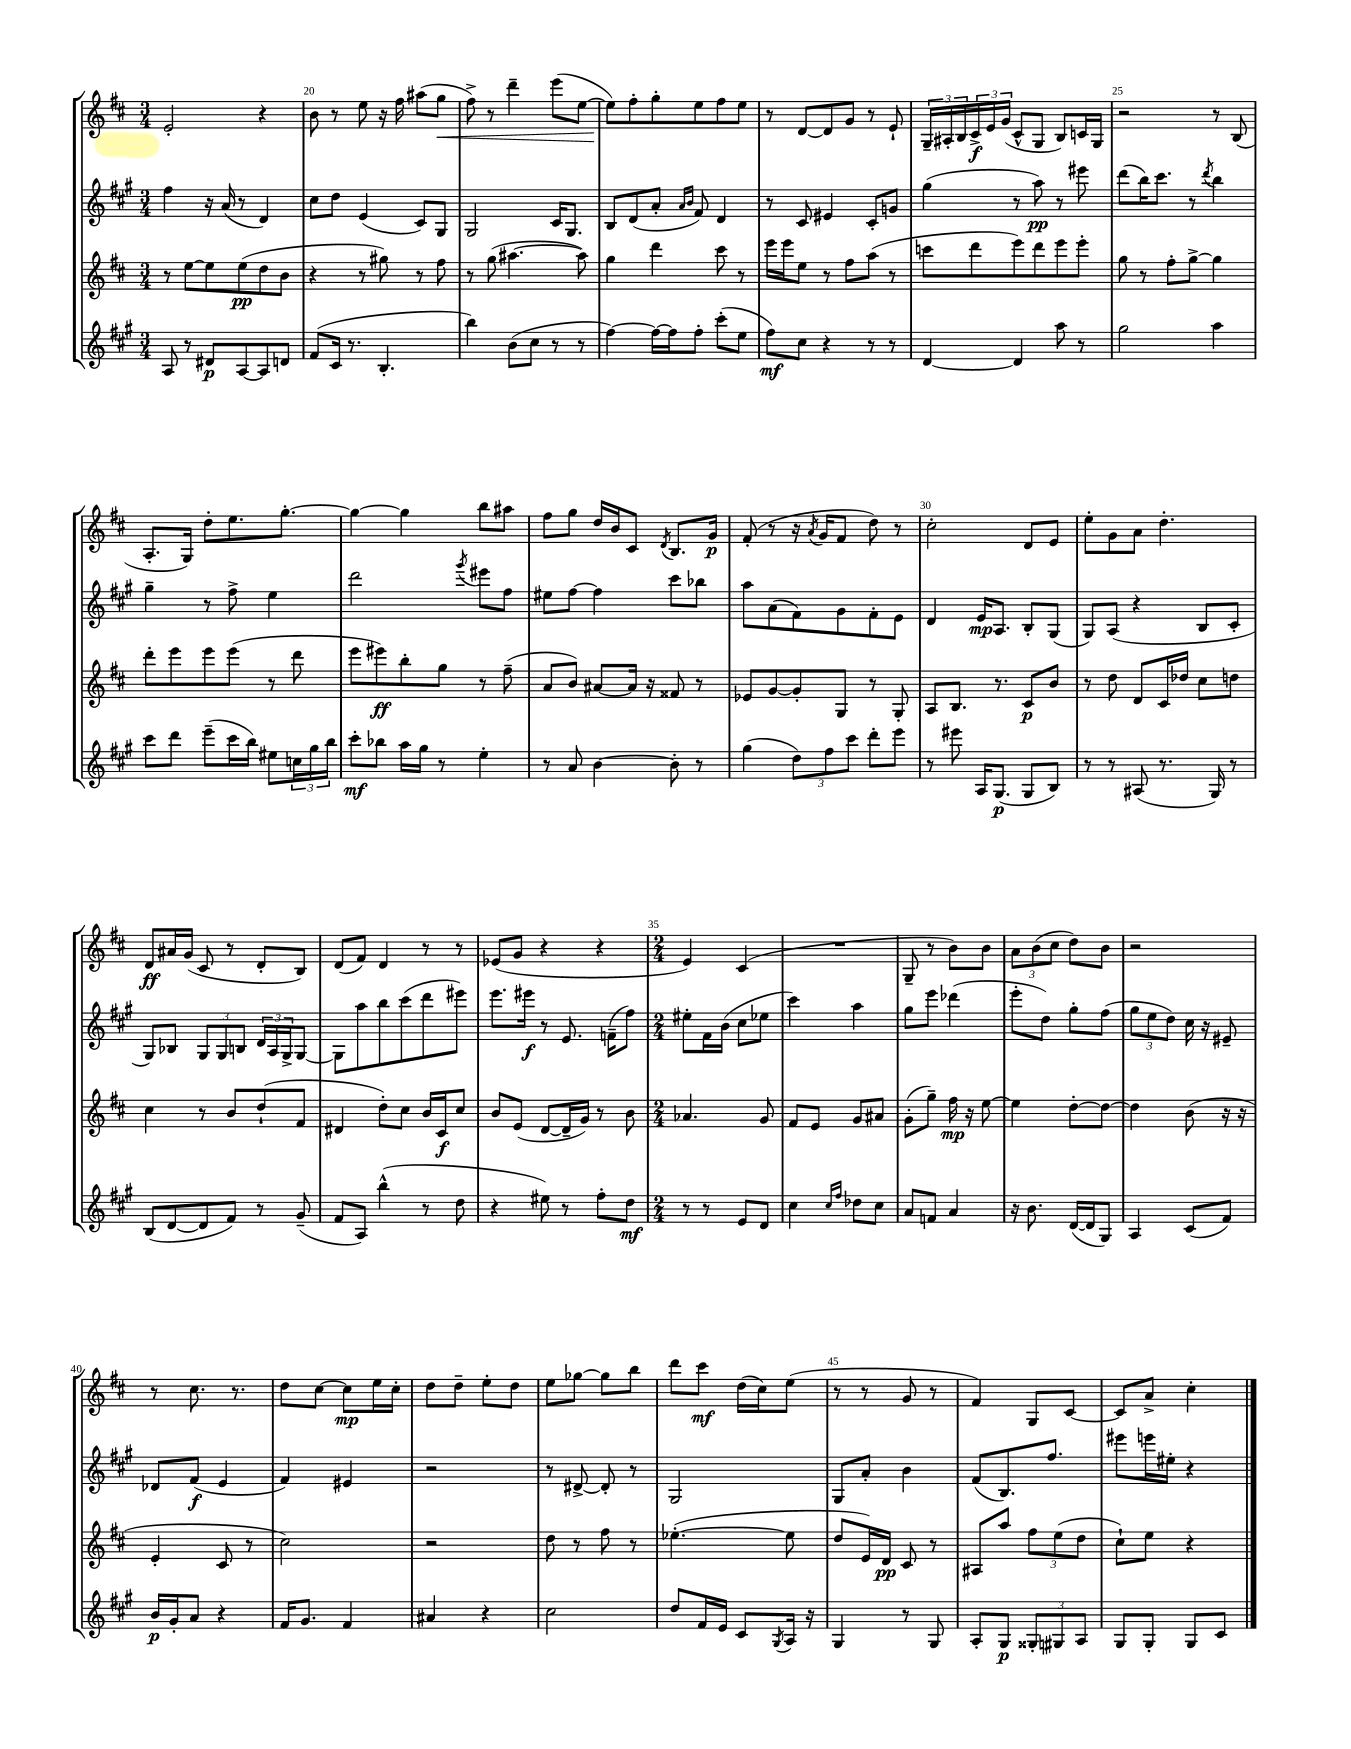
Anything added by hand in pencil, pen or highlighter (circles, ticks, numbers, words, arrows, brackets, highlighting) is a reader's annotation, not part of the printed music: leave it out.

**kern	**kern	**kern	**kern
*staff4	*staff3	*staff2	*staff1
*clefG2	*clefG2	*clefG2	*clefG2
*k[f#c#g#]	*k[f#c#]	*k[f#c#g#]	*k[f#c#]
*M3/4	*M3/4	*M3/4	*M3/4
8A	8r	4ff#	2e'
8r	[8ee	.	.
8d#	8ee]	16r	.
.	.	(16a	.
[8A	(8ee	8r	.
8A]	8dd	4d)	4r
8d	8b	.	.
=	=	=	=
(8f#	4r	8cc#	8b
16c#	.	8dd	8r
8.r	.	.	.
.	8r	(4e	8ee
4.B'	8gg#)	.	16r
.	.	.	16ff#
.	8r	8c#)	(8aa#
.	8ff#	8G#	8gg
=	=	=	=
4bb)	8r	2G#	8ff#^)
.	(8gg	.	8r
(8b	[4.aa#	.	4ddd~
8cc#	.	.	.
8r	.	16c#	(8eee
.	.	8.G#	.
8r	8aa#])	.	[8ee
=	=	=	=
[4ff#)	4gg	8B	8ee])
.	.	(8d	8ff#'
16ff#_	4ddd	8a'	8gg'
16ff#]	.	.	.
.	.	16qqa	.
.	.	16qqb	.
8ff#'	.	8f#)	8ee
(8ccc#'	8ccc#	4d	8ff#
8ee	8r	.	8ee
=	=	=	=
8ff#)	16eee	8r	8r
.	16eee	.	.
8cc#	8ee	8c#	[8d
4r	8r	4e#	8d]
.	8ff#	.	8g
8r	(8aa	8c#'	8r
8r	8r	8g	8e`
=	=	=	=
[4d	8ccc	(4gg#	24G~
.	.	.	24A#'
.	.	.	24B
.	8ddd	.	24c#^
.	.	.	24e
.	.	.	(24g
4d]	8eee)	8r	8c#^^
.	8ddd	8aa)	8G
8aa	8eee	8r	8B)
8r	8eee'	8eee#	16c
.	.	.	16G
=	=	=	=
2gg#	8gg	(8ddd	2r
.	8r	16bb)	.
.	.	8.ccc#	.
.	8ff#'	.	.
.	[8gg^	8r	.
.	.	8qddd	.
4aa	4gg]	4bb	8r
.	.	.	(8B
=	=	=	=
8ccc#	8ddd'	4gg#~	8.A'
8ddd	8eee	.	.
.	.	.	16G)
(8eee~	8eee	8r	8dd'
16ccc#	(8eee	8ff#^	8.ee
16bb)	.	.	.
8ee#	8r	4ee	.
.	.	.	[8.gg'
24cc	8ddd	.	.
24gg#	.	.	.
24bb	.	.	.
=	=	=	=
8ccc#'	8eee	2ddd	4gg_
8bb-	8eee#)	.	.
16aa	8bb'	.	4gg]
16gg#	.	.	.
8r	8gg	.	.
.	.	8qggg#	.
4ee'	8r	8eee#	8bb
.	(8ff#~	8ff#	8aa#
=	=	=	=
8r	8a	8ee#	8ff#
8a	8b)	[8ff#	8gg
[4b	[8a#	4ff#]	16dd
.	.	.	16b
.	16a#]	.	8c#
.	16r	.	.
.	.	.	8qd
8b']	8f##	8ccc#	8.B
8r	8r	8bb-	.
.	.	.	16g
=	=	=	=
(4gg#	8e-	8aa	(8f#'
.	[8g	(8a	8r
12dd)	8g']	8f#)	16r
.	.	.	8qa
.	.	.	16g
12ff#	.	.	.
.	8G	8g#	8f#
12ccc#	.	.	.
8ddd'	8r	8f#'	8dd)
8eee	8G'	8e	8r
=	=	=	=
8r	8A	4d	2cc#'
8eee#	8.B	.	.
16A	.	16e	.
(8.G#	8.r	8.A	.
8G#	8c#	8B'	8d
8B)	8b	(8G#	8e
=	=	=	=
8r	8r	8G#)	8ee'
8r	8dd	(8A	8g
(8A#	8d	4r	8a
8.r	16c#	.	4.dd'
.	16dd-	.	.
.	8cc#	8B	.
16G#)	.	.	.
8r	8dd	8c#'	.
=	=	=	=
(8B	4cc#	8G#)	8d
[8d	.	8B-	16a#
.	.	.	(16g
8d]	8r	12G#	8c#
.	.	12G#	.
8f#)	8b	.	8r
.	.	12B	.
8r	(8dd`	24d	8d'
.	.	24A	.
.	.	24G#^	.
(8g#~	8f#	[8G#	8B)
=	=	=	=
8f#	4d#	8G#]	(8d
8A)	.	8aa	8f#)
(4bb^^	8dd')	8bb	4d
.	8cc#	(8ccc#	.
8r	16b	8ddd	8r
.	16c#	.	.
8dd	8cc#	8eee#)	8r
=	=	=	=
4r	8b	8.eee	(8e-
.	(8e	.	8g
.	.	16eee#	.
8ee#)	[8d	8r	4r
8r	16d~]	8.e	.
.	16g)	.	.
8ff#'	8r	.	4r
.	.	(16f~	.
8dd	8b	8ff#)	.
=	=	=	=
*M2/4	*M2/4	*M2/4	*M2/4
8r	4.a-	8ee#'	4e)
8r	.	16f#	.
.	.	(16b	.
8e	.	8cc#	(4c#
8d	8g	8ee-	.
=	=	=	=
4cc#	8f#	4ccc#)	2r
.	8e	.	.
16qqcc#	.	.	.
16qqff#	.	.	.
8dd-	8g	4aa	.
8cc#	8a#	.	.
=	=	=	=
8a	(8g'	8gg#	8G~
8f	8gg~)	8eee	8r
4a	16ff#	(4ddd-	8b)
.	16r	.	.
.	[8ee	.	8b
=	=	=	=
16r	4ee]	8eee'	12a
8.b	.	.	.
.	.	.	(12b
.	.	8dd)	.
.	.	.	12cc#
([16d	[8dd'	8gg#'	8dd)
16d]	.	.	.
8G#)	8dd_	(8ff#	8b
=	=	=	=
4A	4dd]	12gg#	2r
.	.	12ee	.
.	.	12dd)	.
(8c#	(8b	16cc#	.
.	.	16r	.
8f#)	16r	8e#~	.
.	16r	.	.
=	=	=	=
16b	4e'	8d-	8r
16g#'	.	.	.
8a	.	(8f#	8.cc#
4r	8c#	4e	.
.	.	.	8.r
.	8r	.	.
=	=	=	=
16f#	2cc#)	4f#)	8dd
8.g#	.	.	.
.	.	.	[8cc#
4f#	.	4e#	8cc#]
.	.	.	16ee
.	.	.	16cc#'
=	=	=	=
4a#	2r	2r	8dd
.	.	.	8dd~
4r	.	.	8ee'
.	.	.	8dd
=	=	=	=
2cc#	8dd	8r	8ee
.	8r	[8d#^	[8gg-
.	8ff#	8d#']	8gg-]
.	8r	8r	8bb
=	=	=	=
8dd	([4.ee-'	2G#	8ddd
16f#	.	.	8ccc#
16e	.	.	.
8c#	.	.	(16dd
.	.	.	16cc#)
8qG#	.	.	.
16A	8ee-]	.	(8ee
16r	.	.	.
=	=	=	=
4G#	8dd	8G#	8r
.	16e)	8a'	8r
.	16d	.	.
8r	8c#	4b	8g
8G#	8r	.	8r
=	=	=	=
8A'	8A#	(8f#	4f#)
8G#	8aa	8.B)	.
12G##'	12ff#	.	8G
.	.	8.ff#	.
12G#	(12ee	.	.
.	.	.	[8c#
12A	12dd	.	.
=	=	=	=
8G#	8cc#`)	8eee#	8c#]
8G#'	8ee	16eee	8a^
.	.	16ee#'	.
8G#	4r	4r	4cc#'
8c#	.	.	.
==	==	==	==
*-	*-	*-	*-
